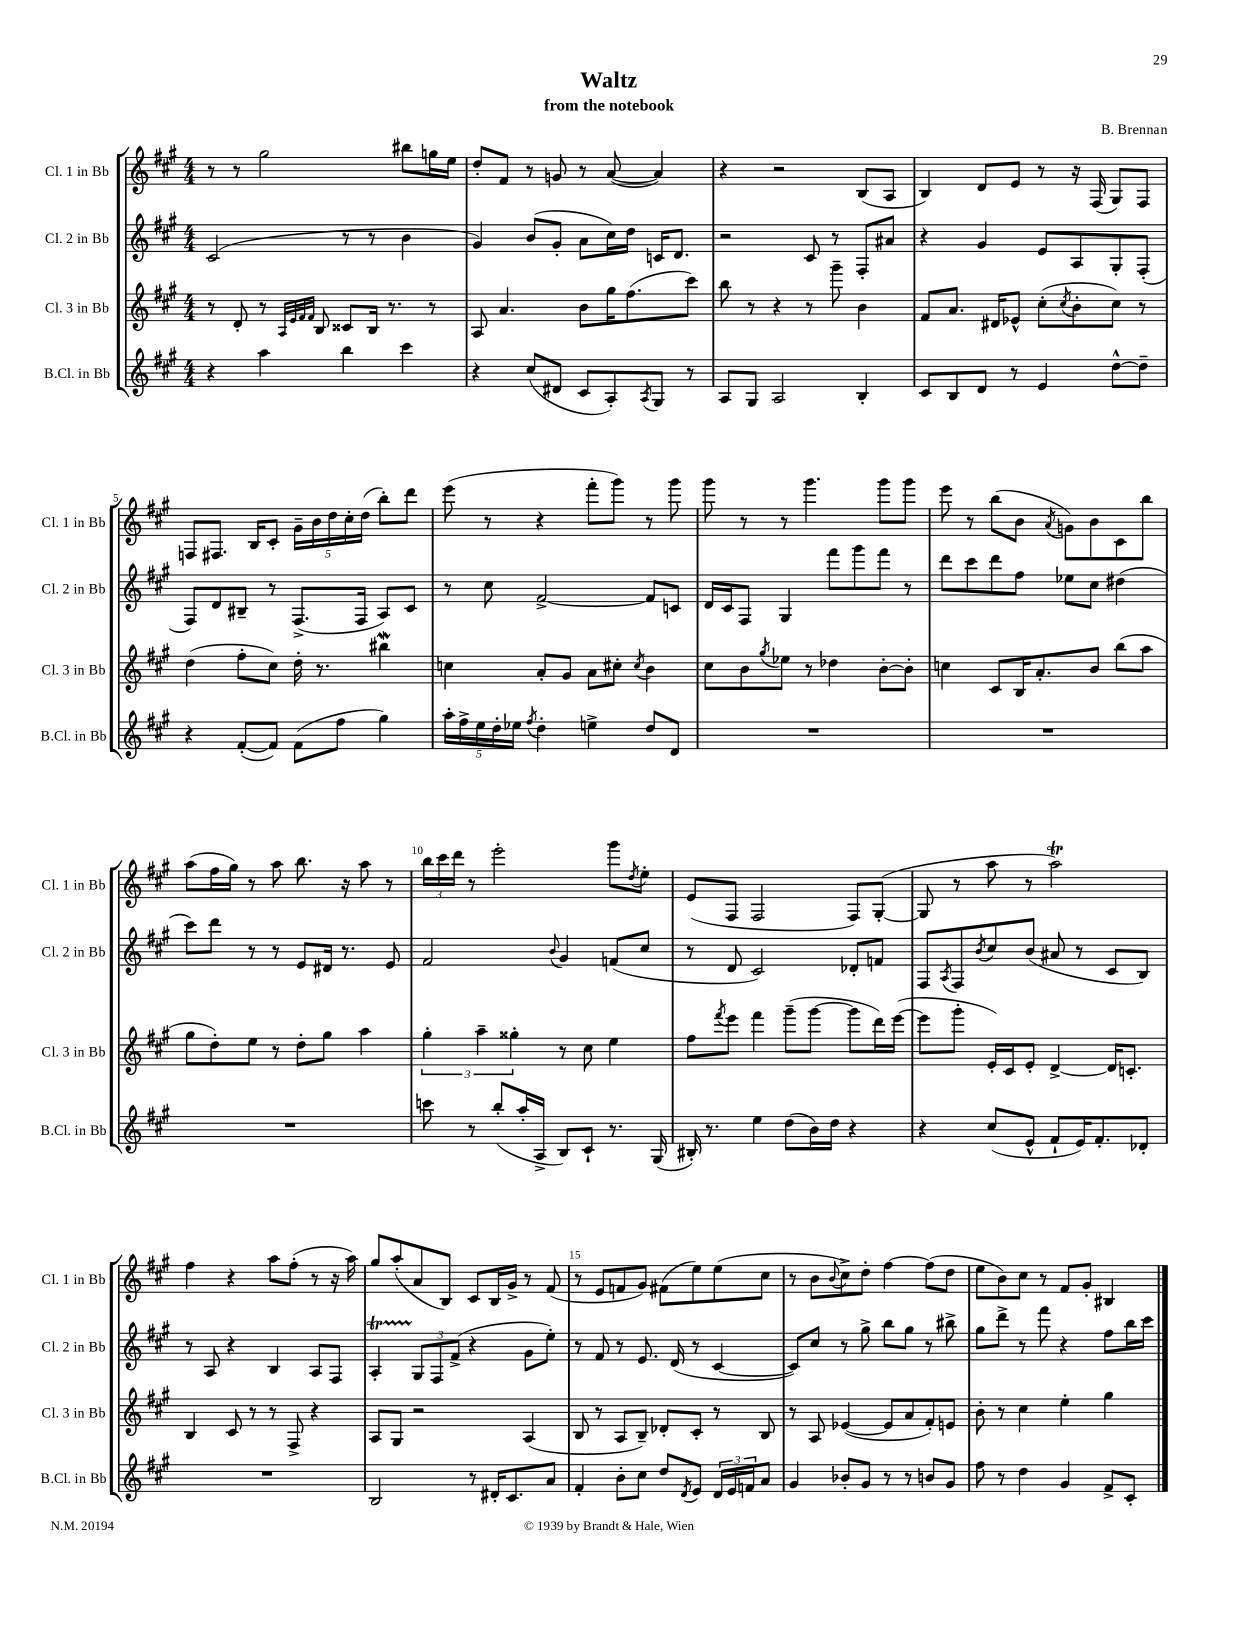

**kern	**kern	**kern	**kern
*staff4	*staff3	*staff2	*staff1
*clefG2	*clefG2	*clefG2	*clefG2
*k[f#c#g#]	*k[f#c#g#]	*k[f#c#g#]	*k[f#c#g#]
*M4/4	*M4/4	*M4/4	*M4/4
4r	8r	(2c#	8r
.	8d'	.	8r
4aa	8r	.	2gg#
.	32qqA	.	.
.	32qqe	.	.
.	32qqf#	.	.
.	32qqf#	.	.
.	8B	.	.
4bb	8c##	8r	.
.	16B	8r	.
.	8.r	.	.
4ccc#	.	4b	8bb#
.	8r	.	16gg
.	.	.	16ee
=	=	=	=
4r	8A	4g#)	8dd'
.	4.a	.	8f#
(8cc#	.	(8b	8r
8d#	.	8g#'	8g
8c#	8b	8a	8r
8A')	16gg#	16cc#)	([8a
.	(8.ff#	16dd	.
8qA	.	.	.
8G#	.	16c	4a])
.	.	8.d	.
8r	8ccc#)	.	.
=	=	=	=
8A	8bb	2r	4r
8G#	8r	.	.
2A	4r	.	2r
.	8r	8c#	.
.	8ggg#~	8r	.
4B'	4b	8F#'	(8B
.	.	8a#	8A
=	=	=	=
8c#	8f#	4r	4B)
8B	8.a	.	.
8d	.	4g#	8d
.	16d#	.	.
8r	8e-^^	.	8e
4e	(8cc#'	8e	8r
.	8qcc#	.	.
.	8b'	8A	16r
.	.	.	(16F#
[8dd^^	8cc#)	8G#'	8G#)
8dd~]	8r	(8F#'	8F#
=	=	=	=
4r	(4dd	8F#)	8F
.	.	8d	8.F#
([8f#'	8ff#'	8B#~	.
.	.	.	16B
8f#])	8cc#)	8r	8c#'
(8f#	16dd'	(8.F#^	20g#~
.	.	.	20b
.	8.r	.	.
.	.	.	20dd
8ff#	.	.	.
.	.	.	20cc#'
.	.	16F#	.
.	.	.	(20dd
4gg#)	4bb#	8A)	8bb')
.	.	8c#	8ddd
=	=	=	=
20aa'	4cc	8r	(8eee
20ff#^	.	.	.
20ee	.	.	.
.	.	8cc#	8r
20dd'	.	.	.
20ee-	.	.	.
8qff#	.	.	.
4dd'	8a'	[2f#^	4r
.	8g#	.	.
4ee^	8a	.	8fff#'
.	8cc#'	.	8ggg#)
.	8qcc#	.	.
8dd	4b	8f#]	8r
8d	.	8c	8ggg#
=	=	=	=
1r	8cc#	16d	8ggg#
.	.	16c#	.
.	8b	8F#	8r
.	8qgg#	.	.
.	8ee-	4G#	8r
.	8r	.	4.ggg#
.	4dd-	8fff#	.
.	.	8ggg#	.
.	[8b'	8fff#	8ggg#
.	8b']	8r	8ggg#
=	=	=	=
1r	4cc	8ddd	8eee
.	.	8ccc#	8r
.	8c#	8ddd	(8bb
.	16B	8ff#	8b
.	8.a'	.	.
.	.	.	8qa
.	.	8ee-	8g)
.	8b	8cc#	8b
.	(8bb	(4dd#	8c#
.	8aa	.	8bb
=	=	=	=
1r	8gg#	8ccc#)	(8aa
.	8dd')	8ddd	16ff#
.	.	.	16gg#)
.	8ee	8r	8r
.	8r	8r	8aa
.	8dd'	8e	8.bb
.	8gg#	16d#	.
.	.	8.r	16r
.	4aa	.	8aa
.	.	8e	8r
=	=	=	=
8ccc	6gg#'	2f#	24bb
.	.	.	24ccc#
.	.	.	24ddd
8r	.	.	8r
.	6aa~	.	.
(8bb'	.	.	2eee'
.	6gg##'	.	.
16aa'	.	.	.
16A^	.	.	.
.	.	8qqb	.
8B)	8r	4g#	.
8c#`	8cc#	.	.
8.r	4ee	(8f	8ggg#
.	.	.	8qdd
.	.	8cc#	8ee'
(16G#	.	.	.
=	=	=	=
16B#')	8ff#	8r	(8e
8.r	.	.	.
.	8qfff#	.	.
.	8eee	8d	8F#
4ee	4fff#	2c#)	2F#
(8dd	(8ggg#~	.	.
16b)	[8ggg#	.	.
16dd	.	.	.
4r	8ggg#]	8d-'	8F#)
.	16ddd)	8f	([8G#'
.	([16eee	.	.
=	=	=	=
4r	8eee]	8F#	8G#]
.	.	8qA	.
.	8ggg#'	8F#	8r
.	.	8qb	.
(8cc#	16e')	8cc#	8aa
.	16c#	.	.
8e^^	8e'	(8b	8r
8f#`	[4d^	8a#	2aa)
16e)	.	8r	.
8.f#'	.	.	.
.	16d]	8c#	.
.	8.c'	.	.
8d-'	.	8B)	.
=	=	=	=
1r	4B	8r	4ff#
.	.	8A	.
.	8c#	4r	4r
.	8r	.	.
.	8r	4B	8aa
.	8F#^	.	(8ff#'
.	4r	8A	8r
.	.	8F#	16r
.	.	.	16aa)
=	=	=	=
2B	8A	4A'	8gg#
.	8G#	.	(8aa'
.	2r	12G#	8a
.	.	12F#	.
.	.	.	8B)
.	.	(12f#^	.
8r	.	4r	8c#
16d#'	.	.	16B
8.c#	.	.	16g#^
.	(4A	8g#	8r
8a	.	8ee')	(8f#
=	=	=	=
4f#'	8B	8r	8r
.	8r	8f#	8e
8b'	8A	8r	8f
8cc#	8B~)	8.e	8g#)
8dd	8d-'	.	(8f#
.	.	(16d	.
8qd	.	.	.
8e	8c#'	8r	8ee)
24d	8r	[4c#	(8ee
24e	.	.	.
24f	.	.	.
8a	8B	.	8cc#
=	=	=	=
4g#	8r	8c#])	8r
.	8A	8cc#	8b
.	.	.	8qqb
8b-'	([4e-	8r	8cc#^)
8g#	.	8gg#^	8dd'
8r	8e-]	8bb	[4ff#
8r	8a	8gg#	.
8b	8f#')	8r	(8ff#]
8g#	8e	8bb#^	8dd
=	=	=	=
8ff#	8b'	8gg#	8ee
8r	8r	8ddd^	8b)
4dd	4cc#	8r	8cc#
.	.	8fff#	8r
4g#	4ee'	4r	8f#
.	.	.	8g#'
8f#^	4gg#	8ff#	4B#
8c#'	.	16bb	.
.	.	16ccc#	.
==	==	==	==
*-	*-	*-	*-
